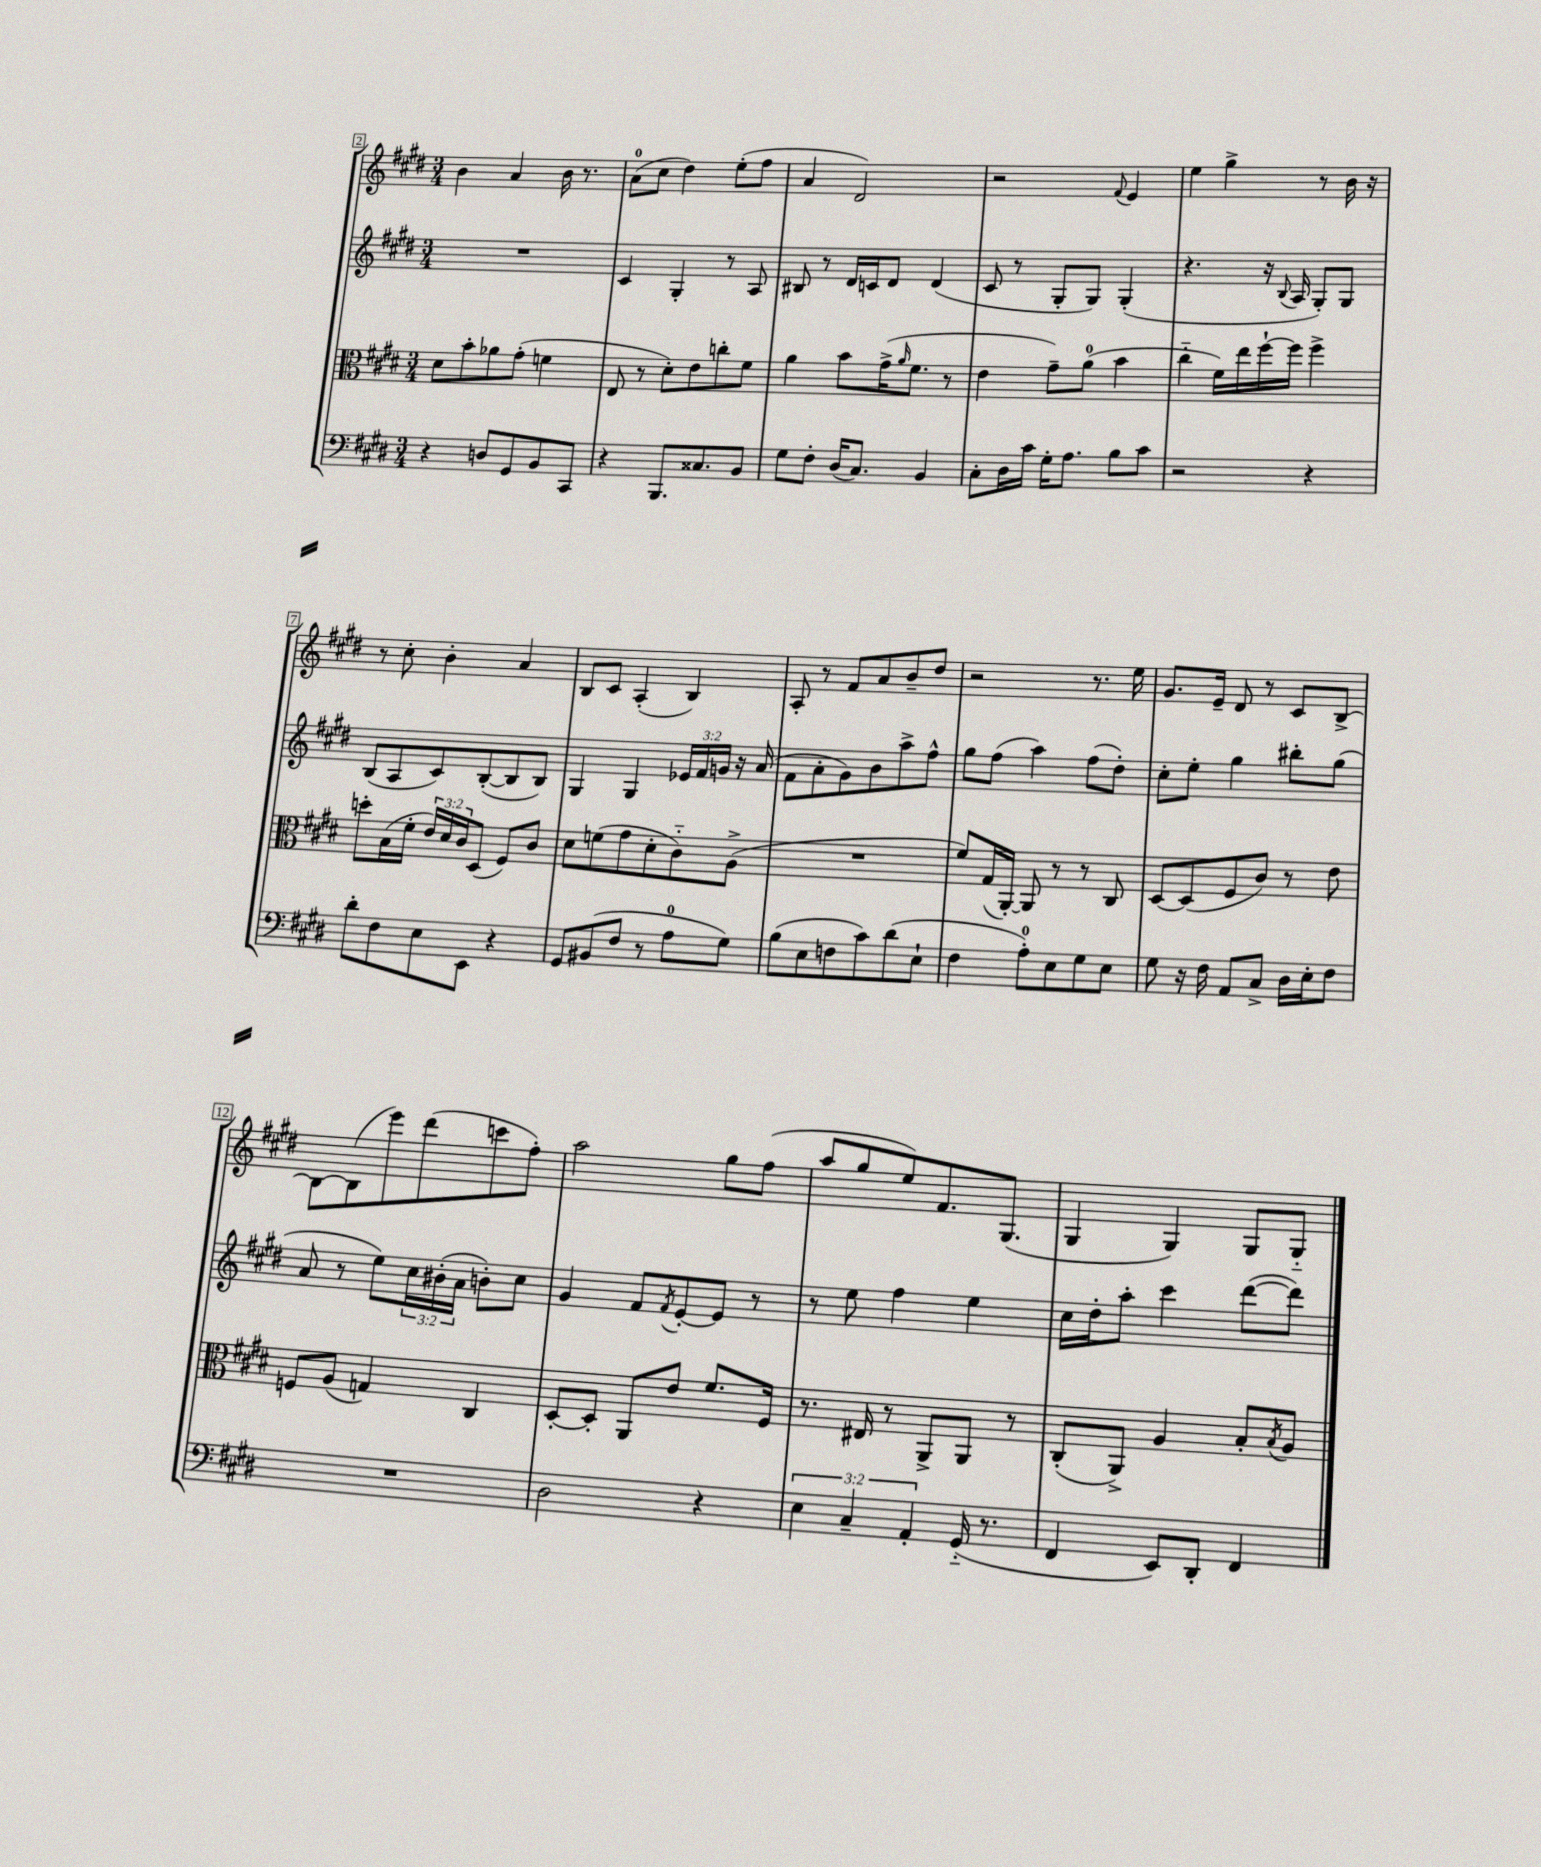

**kern	**kern	**kern	**kern
*part4	*part3	*part2	*part1
*staff4	*staff3	*staff2	*staff1
*clefF4	*clefC3	*clefG2	*clefG2
*k[f#c#g#d#]	*k[f#c#g#d#]	*k[f#c#g#d#]	*k[f#c#g#d#]
*M3/4	*M3/4	*M3/4	*M3/4
=2	=2	=2	=2
4r	8d#\L	2.r	4b\
.	8b'\	.	.
8Dn/L	8a-X\	.	4a/
8GG#/	(8g#'\J	.	.
8BB/	4fn\	.	16b\
.	.	.	8.r
8CC#/J	.	.	.
=3	=3	=3	=3
4r	8E/	4c#/	(8a\L
.	8r	.	8cc#\J
8.BBB/L	8d#'\L)	4G#'/	4dd#\)
.	8e\	.	.
8.C##X/	.	.	.
.	8ccn'\	8r	(8ee'\L
8BB/J	8f#\J	8A/	8ff#\J
=4	=4	=4	=4
8G#\L	4a\	8B#X/	4a/
8F#'\J	.	8r	.
(16D#/KL	8b\L	16d#/LL	2d#/)
8.C#/J)	.	16cn/J	.
.	(16g#^\K	8d#/J	.
.	16qqa/	.	.
.	8.f#\J	.	.
4BB/	.	(4d#/	.
.	8r	.	.
=5	=5	=5	=5
8C#'\L	4e\	8c#/	2r
16D#\L	.	8r	.
16c#\JJ	.	.	.
16G#'\KL	8g#~\L)	8G#'/L	.
8.A\J	.	.	.
.	(8a\J	8G#/J)	.
.	.	.	8qqf#/
8B\L	4b\	(4G#'/	4e/
8c#\J	.	.	.
=6	=6	=6	=6
2r	4cc#\	4.r	4ee\
.	16f#\LL)	.	4gg#^\
.	16ee\	.	.
.	[16ff#`\	16r	.
.	.	8qqB/	.
.	16ff#\JJ]	16A/	.
4r	4ff#^\	8G#'/L)	8r
.	.	8G#/J	16b\
.	.	.	16r
!!LO:LB:g=z
=7	=7	=7	=7
8d#'\L	8ddn'\L	(8B/L	8r
8F#\	(16B\L	8A/	8cc#'\
.	16f#'\JJ	.	.
8E\	24e/LL)	8c#/)	4b'\
.	24d#/	.	.
.	24c#/J	.	.
8EE\J	(8D#/J	([8B'/	.
4r	8F#/L)	8B/]	4a/
.	8c#/J	8B/J)	.
=8	=8	=8	=8
8GG#/L	8d#\L	4G#/	8B/L
(8BB#X/	(8fn\	.	8c#/J
8F#/J	8g#\	4G#/	(4A'/
8r	8d#'\	.	.
8A\L	8c#\)	24e-X/LL	4B/)
.	.	24f#/	.
.	.	24gn/JJ	.
8G#\J)	(8A^\J	16r	.
.	.	(16a/	.
=9	=9	=9	=9
(8B\L	2.r	8f#\L	8A'/
8E\	.	8a'\	8r
8Fn\	.	8g#\)	8f#/L
8c#\)	.	8b\	8a/
(8d#\	.	8aa^\	8b~/
8E`\J	.	8ff#^^\J	8dd#/J
=10	=10	=10	=10
4F#\	8f#/L)	8gg#\L	2r
.	(16G#/L	(8ff#\J	.
.	[16AA'/JJ)	.	.
8A'\L)	8AA/]	4aa\)	.
8E\	8r	.	.
8G#\	8r	(8ff#\L	8.r
8E\J	8C#/	8dd#'\J)	.
.	.	.	16ee\
=11	=11	=11	=11
8G#\	[8D#/L	8cc#'\L	8.g#/L
16r	(8D#/]	8ee'\J	.
16F#\	.	.	16e~/Jk
8AA/L	8F#/	4gg#\	8d#/
8C#^/J	8c#/J)	.	8r
16D#\LL	8r	8bb#X'\L	8c#/L
16E'\J	.	.	.
8F#\J	8e\	(8gg#\J	[8B^/J
!!LO:LB:g=z
=12	=12	=12	=12
2.r	8Fn/L	8a/	8B\L_
.	(8A/J	8r	(8B\]
.	4Gn/)	8ee\L)	8eee\)
.	.	24cc#\L	(8ddd#\
.	.	(24b#X'\	.
.	.	24a\JJ	.
.	4C#/	8bn'\L)	8cccn\
.	.	8cc#\J	8ff#'\J)
=13	=13	=13	=13
2D#\	[8D#'/L	4g#/	2aa\
.	8D#'/J]	.	.
.	8AA/L	8f#/L	.
.	.	8qf#/	.
.	8e/J	[8e'/	.
4r	8.f#/L	8e/J]	8gg#\L
.	.	8r	(8ff#\J
.	16F#/Jk	.	.
=14	=14	=14	=14
6E\	8.r	8r	8aa/L
.	.	8ee\	8gg#/
6C#~/	.	.	.
.	16E#X/	.	.
.	8r	4ff#\	8ee/)
6AA'/	.	.	.
.	8AA^/L	.	8.f#/
(16GG#/	8AA/J	4ee\	.
8.r	.	.	(8.G#/J
.	8r	.	.
=15	=15	=15	=15
4FF#/	(8C#'/L	16cc#\LL	4G#/
.	.	16dd#'\J	.
.	8AA^/J)	8aa'\J	.
8EE/L)	4A/	4ccc#\	4G#/)
8DD#'/J	.	.	.
4FF#/	8B'/L	([8ddd#\L	8G#/L
.	8qB/	.	.
.	8A/J	8ddd#\J])	8G#/J
==	==	==	==
*-	*-	*-	*-
